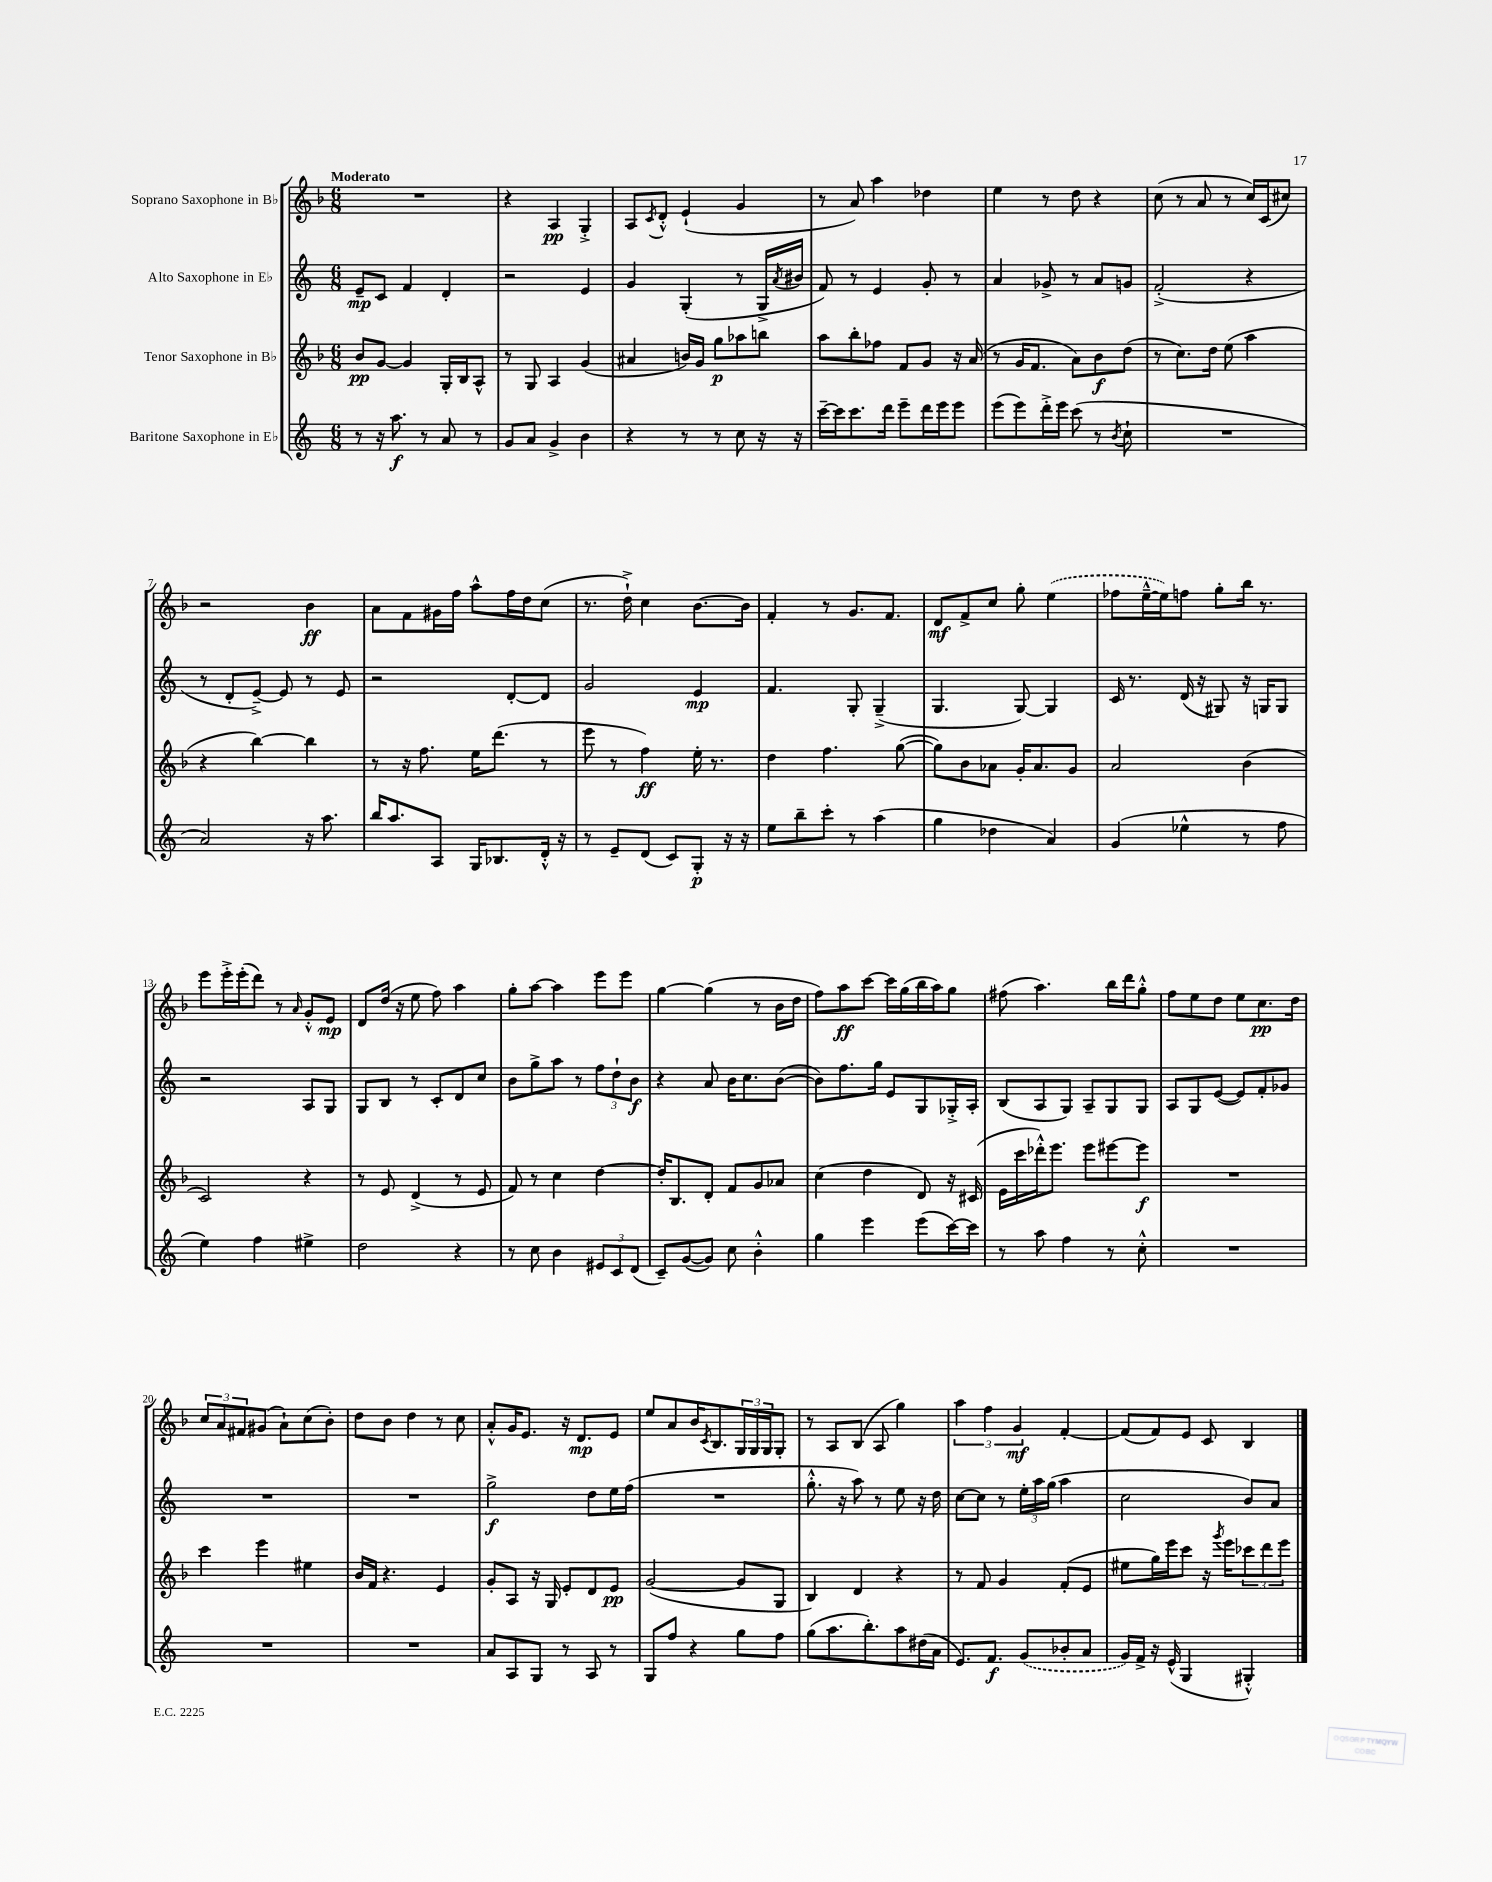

**kern	**kern	**kern	**kern
*staff4	*staff3	*staff2	*staff1
*clefG2	*clefG2	*clefG2	*clefG2
*k[]	*k[b-]	*k[]	*k[b-]
*M6/8	*M6/8	*M6/8	*M6/8
8r	8b-/L	8e~/L	2.r
16r	[8g/J	8c/J	.
8.aa\	.	.	.
.	4g/]	4f/	.
8r	.	.	.
8a/	16G'/LL	4d'/	.
.	16B-/J	.	.
8r	8A^^/J	.	.
=	=	=	=
8g/L	8r	2r	4r
8a/J	8G/	.	.
4g^/	4A/	.	4A/
4b\	(4g/	4e/	4G'^/
=	=	=	=
4r	4a#/	4g/	8A/L
.	.	.	8qc/
.	.	.	8d'^^/J
8r	16b/LL)	(4G'/	(4e`/
.	16g/JJ	.	.
8r	8gg\L	.	.
8cc\	8aa-\	8r	4g/
16r	8bb\J	16G^/LL	.
.	.	8qa/	.
16r	.	16b#/JJ	.
=	=	=	=
[16ccc~\LL	8aa\L	8f/)	8r
16ccc\]J	.	.	.
8.ccc\	8bb-'\	8r	8a/)
.	8ff-\J	4e/	4aa\
16ddd\Jk	.	.	.
8eee~\L	8f/L	.	.
16ddd\L	8g/J	8g'/	4dd-\
16eee\J	.	.	.
8eee\J	16r	8r	.
.	(16a/	.	.
=	=	=	=
(8eee\L	8r	4a/	4ee\
8eee\)	16g/LK	.	.
.	8.f/J	.	.
16ddd'^\L	.	8g-^/	8r
16eee\JJ	.	.	.
(8ccc\	8a\L)	8r	8dd\
8r	8b-\	8a/L	4r
8qb/	.	.	.
8cc`\	(8dd\J	8g/J	.
=	=	=	=
2.r	8r	(2f'^/	(8cc\
.	8.cc\L)	.	8r
.	.	.	8a/
.	16dd\Jk	.	.
.	(8ee\	.	8r
.	4aa\	4r	16cc/LL)
.	.	.	(16c/J
.	.	.	8cc#/J)
=	=	=	=
2a/)	4r	8r	2r
.	.	8d'/L	.
.	[4bb-\)	[8e~^/J)	.
.	.	8e/]	.
16r	4bb-\]	8r	4b-\
8.aa\	.	.	.
.	.	8e/	.
=	=	=	=
16bb/LK	8r	2r	8a\L
8.aa/	.	.	.
.	16r	.	8f\
.	8.ff\	.	.
8A/J	.	.	16g#\L
.	.	.	16ff\JJ
16G/LK	16ee\LK	.	8aa^^\L
8.B-/	(8.ddd\J	.	.
.	.	[8d'/L	16ff\L
.	.	.	16dd\J
16d'^^/Jk	8r	8d/]J	(8cc\J
16r	.	.	.
=	=	=	=
8r	8eee\	2g/	8.r
8e~/L	8r	.	.
.	.	.	16dd`^\)
(8d/J	4ff\)	.	4cc\
8c/L)	.	.	.
8G'/J	16ee'\	4e/	[8.b-\L
.	8.r	.	.
16r	.	.	.
16r	.	.	16b-\]Jk
=	=	=	=
8ee\L	4dd\	4.f/	4f'/
8bb~\	.	.	.
8ccc'\J	4.ff\	.	8r
8r	.	8G'/	8.g/L
(4aa\	.	(4G~^/	.
.	.	.	8.f/J
.	([8gg\	.	.
=	=	=	=
4gg\	8gg\]L)	4.G/	8d/L
.	8b-\	.	8f^/
4dd-\	8a-\J	.	8cc/J
.	16g'/LK	[8G/)	8gg'\
.	8.a-/	.	.
4a/)	.	4G/]	(4ee\
.	8g/J	.	.
=	=	=	=
(4g/	2a/	16c/	8ff-\L
.	.	8.r	.
.	.	.	[16ee~^^\L
.	.	.	16ee\]J)
4ee-^^\	.	(16d/	8ff\J
.	.	16r	.
.	.	8G#/)	8gg'\L
8r	(4b-\	16r	16bb-\Jk
.	.	16G/LK	8.r
8ff\	.	8G/J	.
=	=	=	=
4ee\)	2c/)	2r	8eee\L
.	.	.	16eee'^\L
.	.	.	(16eee'\J
4ff\	.	.	8ddd\J)
.	.	.	8r
.	.	.	16qqa/
4ee#^\	4r	8A/L	8g'^^/L
.	.	8G/J	8e/J
=	=	=	=
2dd\	8r	8G/L	8d/L
.	8e/	8B/J	(16dd/Jk
.	.	.	16r
.	(4d^/	8r	8ee\
.	.	8c'/L	8ff\)
4r	8r	8d/	4aa\
.	8e/	8cc/J	.
=	=	=	=
8r	8f/)	8b\L	8gg'\L
8cc\	8r	8gg^\	[8aa\J
4b\	4cc\	8aa\J	4aa\]
.	.	8r	.
12e#/L	[4dd\	12ff\L	8eee\L
12c/	.	12dd`\	.
.	.	.	8eee\J
(12d/J	.	12b\J	.
=	=	=	=
8c~/L)	16dd'/]LK	4r	[4gg\
.	8.B-/	.	.
([8g/	.	.	.
8g/]J)	8d'/J	8a/	(4gg\]
8cc\	8f/L	16b\LK	.
.	.	8.cc\	.
4b'^^\	8g/	.	8r
.	8a-/J	([8b\J	16b-\LL
.	.	.	16dd\JJ
=	=	=	=
4gg\	(4cc\	8b\]L)	8ff\L)
.	.	8.ff\	8aa\
4eee\	4dd\	.	[8ccc\J
.	.	16gg\Jk	.
.	.	8e/L	16ccc\]LL
.	.	.	(16gg\
(8eee\L	8d/)	8G/	16bb-\
.	.	.	16aa\J)
[16ccc\L)	16r	16G-'^/L	8gg\J
16ccc\]JJ	(16c#/	16A'/JJ	.
=	=	=	=
8r	16e\LL	(8B/L	(8ff#\
.	16ccc\	.	.
8aa\	16ddd-'^^\J)	8A/	4.aa\)
.	8.eee\J	.	.
4ff\	.	8G/J)	.
.	8eee\L	8A~/L	.
8r	[8eee#\	8G/	16bb-\LL
.	.	.	16ddd\J
8cc'^^\	8eee#\]J	8G/J	8gg'^^\J
=	=	=	=
2.r	2.r	8A/L	8ff\L
.	.	8G/	8ee\
.	.	([8e/J	8dd\J
.	.	8e/]L)	8ee\L
.	.	8f'/	8.cc\
.	.	8g-/J	.
.	.	.	16dd\Jk
=	=	=	=
2.r	4ccc\	2.r	12cc/L
.	.	.	12a/
.	.	.	12f#/
.	4eee\	.	(8g#/J
.	.	.	8a`\L)
.	4ee#\	.	(8cc\
.	.	.	8b-'\J)
=	=	=	=
2.r	16b-/LL	2.r	8dd\L
.	16f/JJ	.	.
.	4.r	.	8b-\J
.	.	.	4dd\
.	4e/	.	8r
.	.	.	8cc\
=	=	=	=
8a/L	8g'/L	2gg^\	8a'^^/L
8A/	8A/J	.	16g/K
.	.	.	8.e/J
8G/J	16r	.	.
.	16G/	.	.
8r	8e'/L	.	16r
.	.	.	8.d/L
8A/	8d/	8dd\L	.
8r	8e/J	16ee\L	8e/J
.	.	(16ff\JJ	.
=	=	=	=
8G/L	([2g/	2.r	8ee/L
8ff/J	.	.	8a/
4r	.	.	16b-/K
.	.	.	8qc/
.	.	.	8.B-/
8gg\L	8g/]L	.	24G/L
.	.	.	24G/
.	.	.	24G/J
8ff\J	8G/J	.	8G'/J
=	=	=	=
(8gg\L	4B-/)	8.gg'^^\	8r
8.aa\	.	.	8A/L
.	.	16r	.
.	4d/	8aa\)	(8B-/J
8.bb'\)	.	.	.
.	.	8r	8A/
8aa\	4r	8ee\	4gg\)
(16dd#\L	.	16r	.
16a\JJ	.	16dd\	.
=	=	=	=
8.e/L)	8r	[8cc\L	6aa\
.	8f/	8cc\]J	.
.	.	.	6ff\
8.f/J	.	.	.
.	4g/	8r	.
.	.	.	6g/
(8g/L	.	24ee'\LL	.
.	.	24aa\	.
.	.	(24gg\JJ	.
8b-'/	(8f'/L	4aa\	[4f'/
8a/J	8e/J	.	.
=	=	=	=
16g/LL)	8ee#\L	2cc\	(8f/]L
16f^/JJ	.	.	.
16r	16gg\L)	.	8f/)
(16e^^/	16eee\J	.	.
4G/	8ccc\J	.	8e/J
.	16r	.	8c/
.	8qggg/	.	.
.	16eee\LK	.	.
4G#'^^/)	12ccc-\	8b/L)	4B-/
.	12ddd\	.	.
.	.	8a/J	.
.	12eee\J	.	.
==	==	==	==
*-	*-	*-	*-
